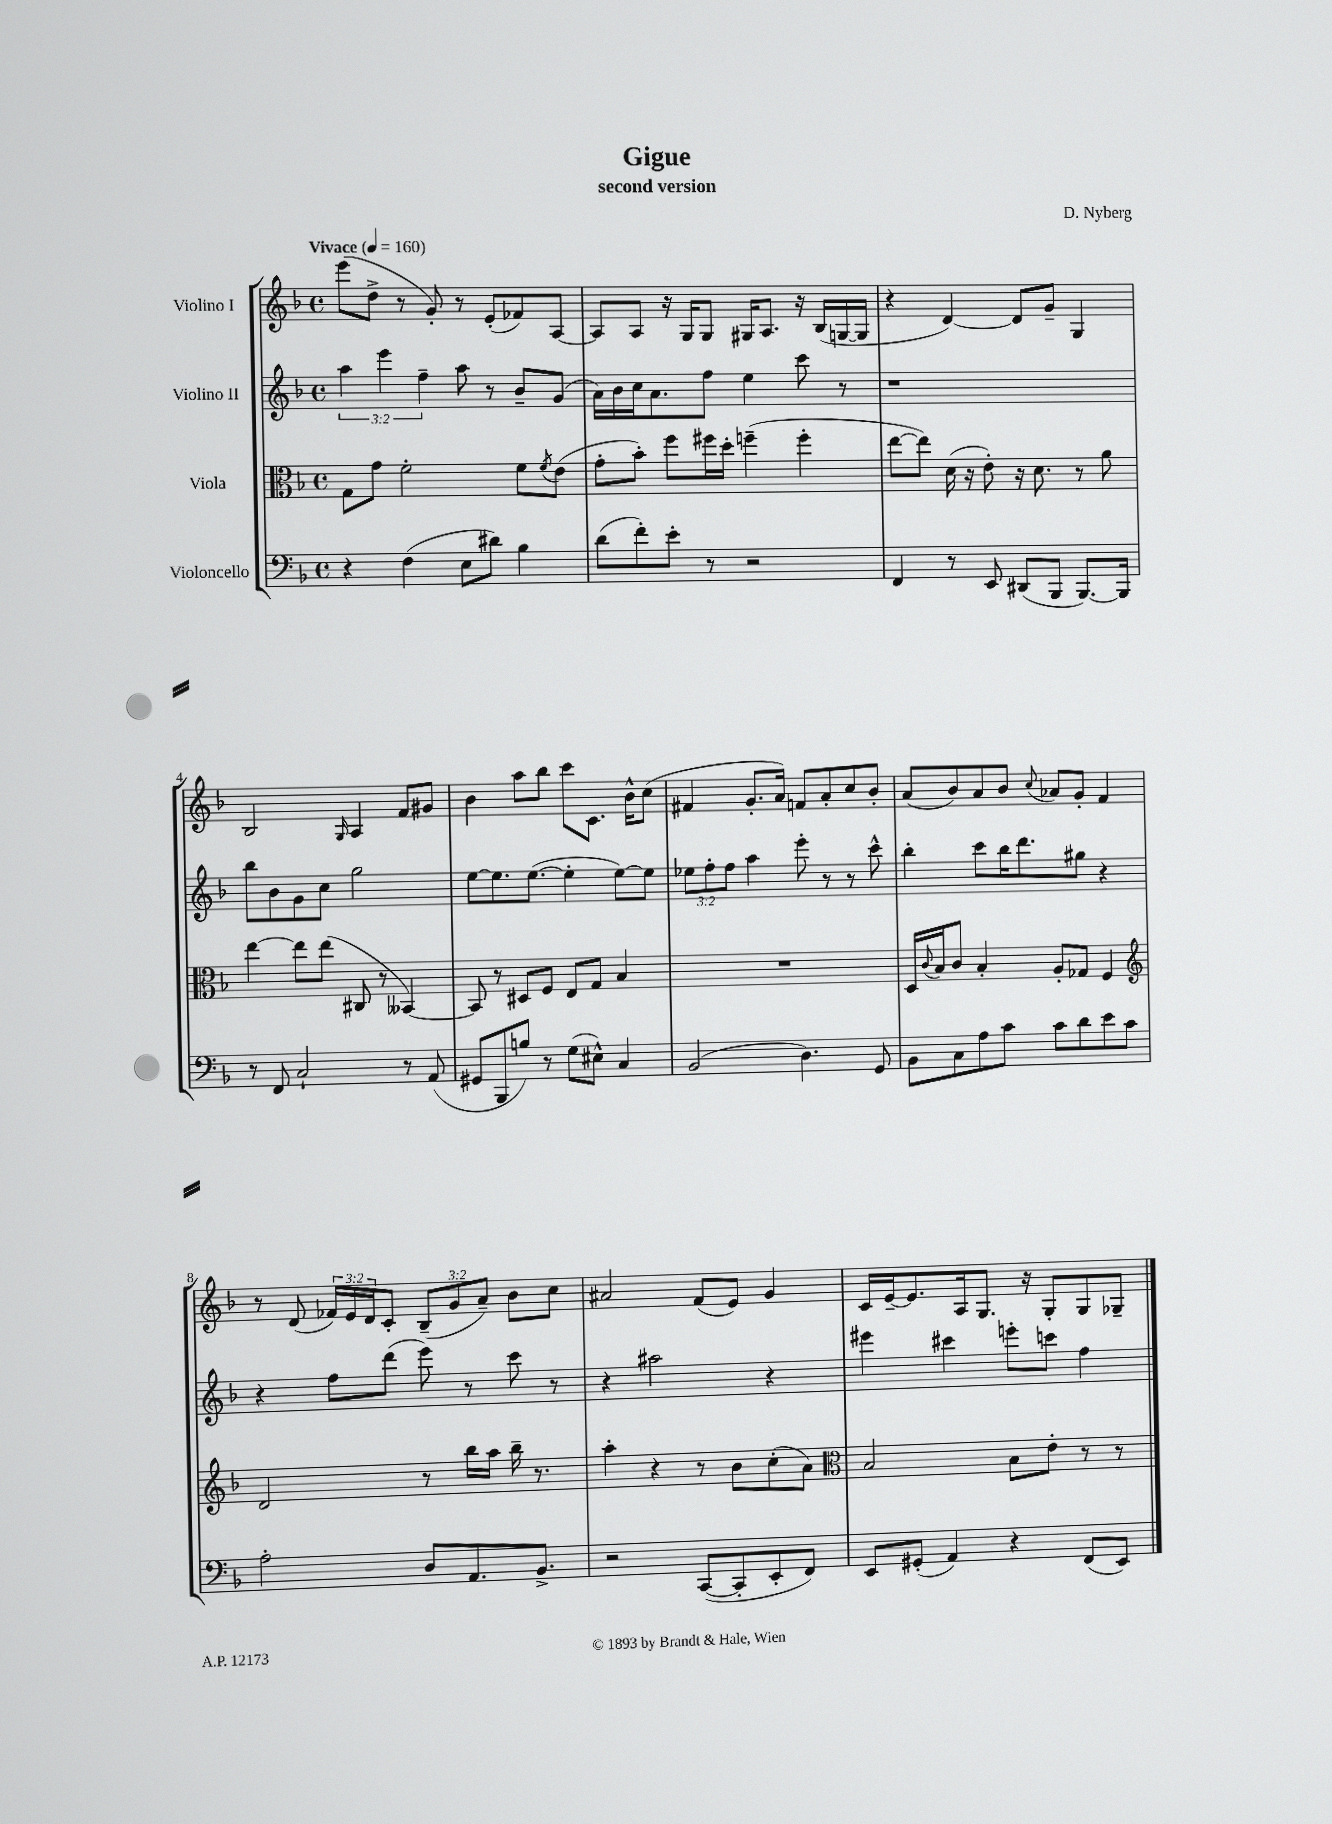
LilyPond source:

\header { title = "Gigue" composer = "D. Nyberg" subtitle = "second version" }
<<
\new StaffGroup <<
\new Staff = "s0" \with { instrumentName = "Violino I" } {
    \clef treble \key f \major \defaultTimeSignature \time 4/4 \override Staff.TupletNumber.text = #tuplet-number::calc-fraction-text \tempo "Vivace" 4 = 160
    e'''8( d''8-> r8 g'8-.) r8 e'8-.( fes'8) a8~ |
    a8 a8 r16 g16 g8 gis16 a8. r16 bes16( g16~ g16 |
    r4 d'4~) d'8 g'8-- g4 |
    bes2 \grace { g16 } a4 f'8 gis'8 |
    bes'4 a''8 bes''8 c'''8 c'8. bes'16-^ c''8( |
    fis'4 g'8.-. a'16) f'8 a'8-. c''8 bes'8-. |
    a'8( bes'8) a'8 bes'8 \appoggiatura { c''8 } aes'8 g'8-. f'4 |
    r8 d'8( \tuplet 3/2 { fes'16) e'16 d'16 } c'8-. \tuplet 3/2 { bes8--( g'8 a'8--) } bes'8 c''8 |
    ais'2 f'8( e'8) g'4 |
    c'16 e'16~-- e'8. a16 g8. r16 g8-. g8 ges8-- \bar "|." |
}
\new Staff = "s1" \with { instrumentName = "Violino II" } {
    \clef treble \key f \major \defaultTimeSignature \time 4/4 \override Staff.TupletNumber.text = #tuplet-number::calc-fraction-text
    \tuplet 3/2 { a''4 e'''4 f''4-- } a''8 r8 bes'8-- g'8( |
    a'16) bes'16 c''16 a'8. f''8 e''4 c'''8 r8 |
    r1 |
    bes''8 bes'8 g'8 c''8 g''2 |
    e''8~ e''8. e''8.~( e''4-. e''8~) e''8 |
    \tuplet 3/2 { ees''8 f''8-. f''8 } a''4 e'''8-. r8 r8 c'''8-^ |
    bes''4-. c'''8 bes''16 d'''8. gis''8 r4 |
    r4 f''8 d'''8( e'''8) r8 c'''8 r8 |
    r4 ais''2 r4 |
    eis'''4 cis'''4 e'''8-. c'''8 f''4 \bar "|." |
}
\new Staff = "s2" \with { instrumentName = "Viola" } {
    \clef alto \key f \major \defaultTimeSignature \time 4/4
    g8 g'8 f'2-. f'8 \acciaccatura { f'8 } e'8( |
    g'8-. bes'8-.) f''8 fis''16 d''16-. f''4--( f''4-. |
    e''8~ e''8) d'16( r16 e'8-.) r16 d'8. r8 a'8 |
    e''4~ e''8 e''8( cis8 r8 beses,4~) |
    beses,8 r8 dis8 f8 e8 g8 bes4 |
    R1 |
    d16 \appoggiatura { c'8 } bes16 c'8 bes4-. a8-. ges8 f4 |
    \clef treble d'2 r8 bes''16 a''16 bes''16-- r8. |
    a''4-. r4 r8 bes'8 c''8-.( a'8) |
    \clef alto bes2 bes8 e'8-. r8 r8 \bar "|." |
}
\new Staff = "s3" \with { instrumentName = "Violoncello" } {
    \clef bass \key f \major \defaultTimeSignature \time 4/4
    r4 f4( e8 dis'8) bes4 |
    d'8( f'8-.) e'8-. r8 r2 |
    f,4 r8 e,8 dis,8( bes,,8 bes,,8.~) bes,,16 |
    r8 f,8 c2-! r8 a,8( |
    gis,8 bes,,8 b8) r8 g8( eis8-^) c4 |
    bes,2( d4.) g,8 |
    bes,8 c8 a8 c'8 c'8 d'8 e'8 c'8 |
    a2-. d8 a,8. bes,8.-> |
    r2 c,8~( c,8-. e,8-. f,8) |
    e,8 gis,8-.( a,4) r4 f,8( e,8) \bar "|." |
}
>>
>>
